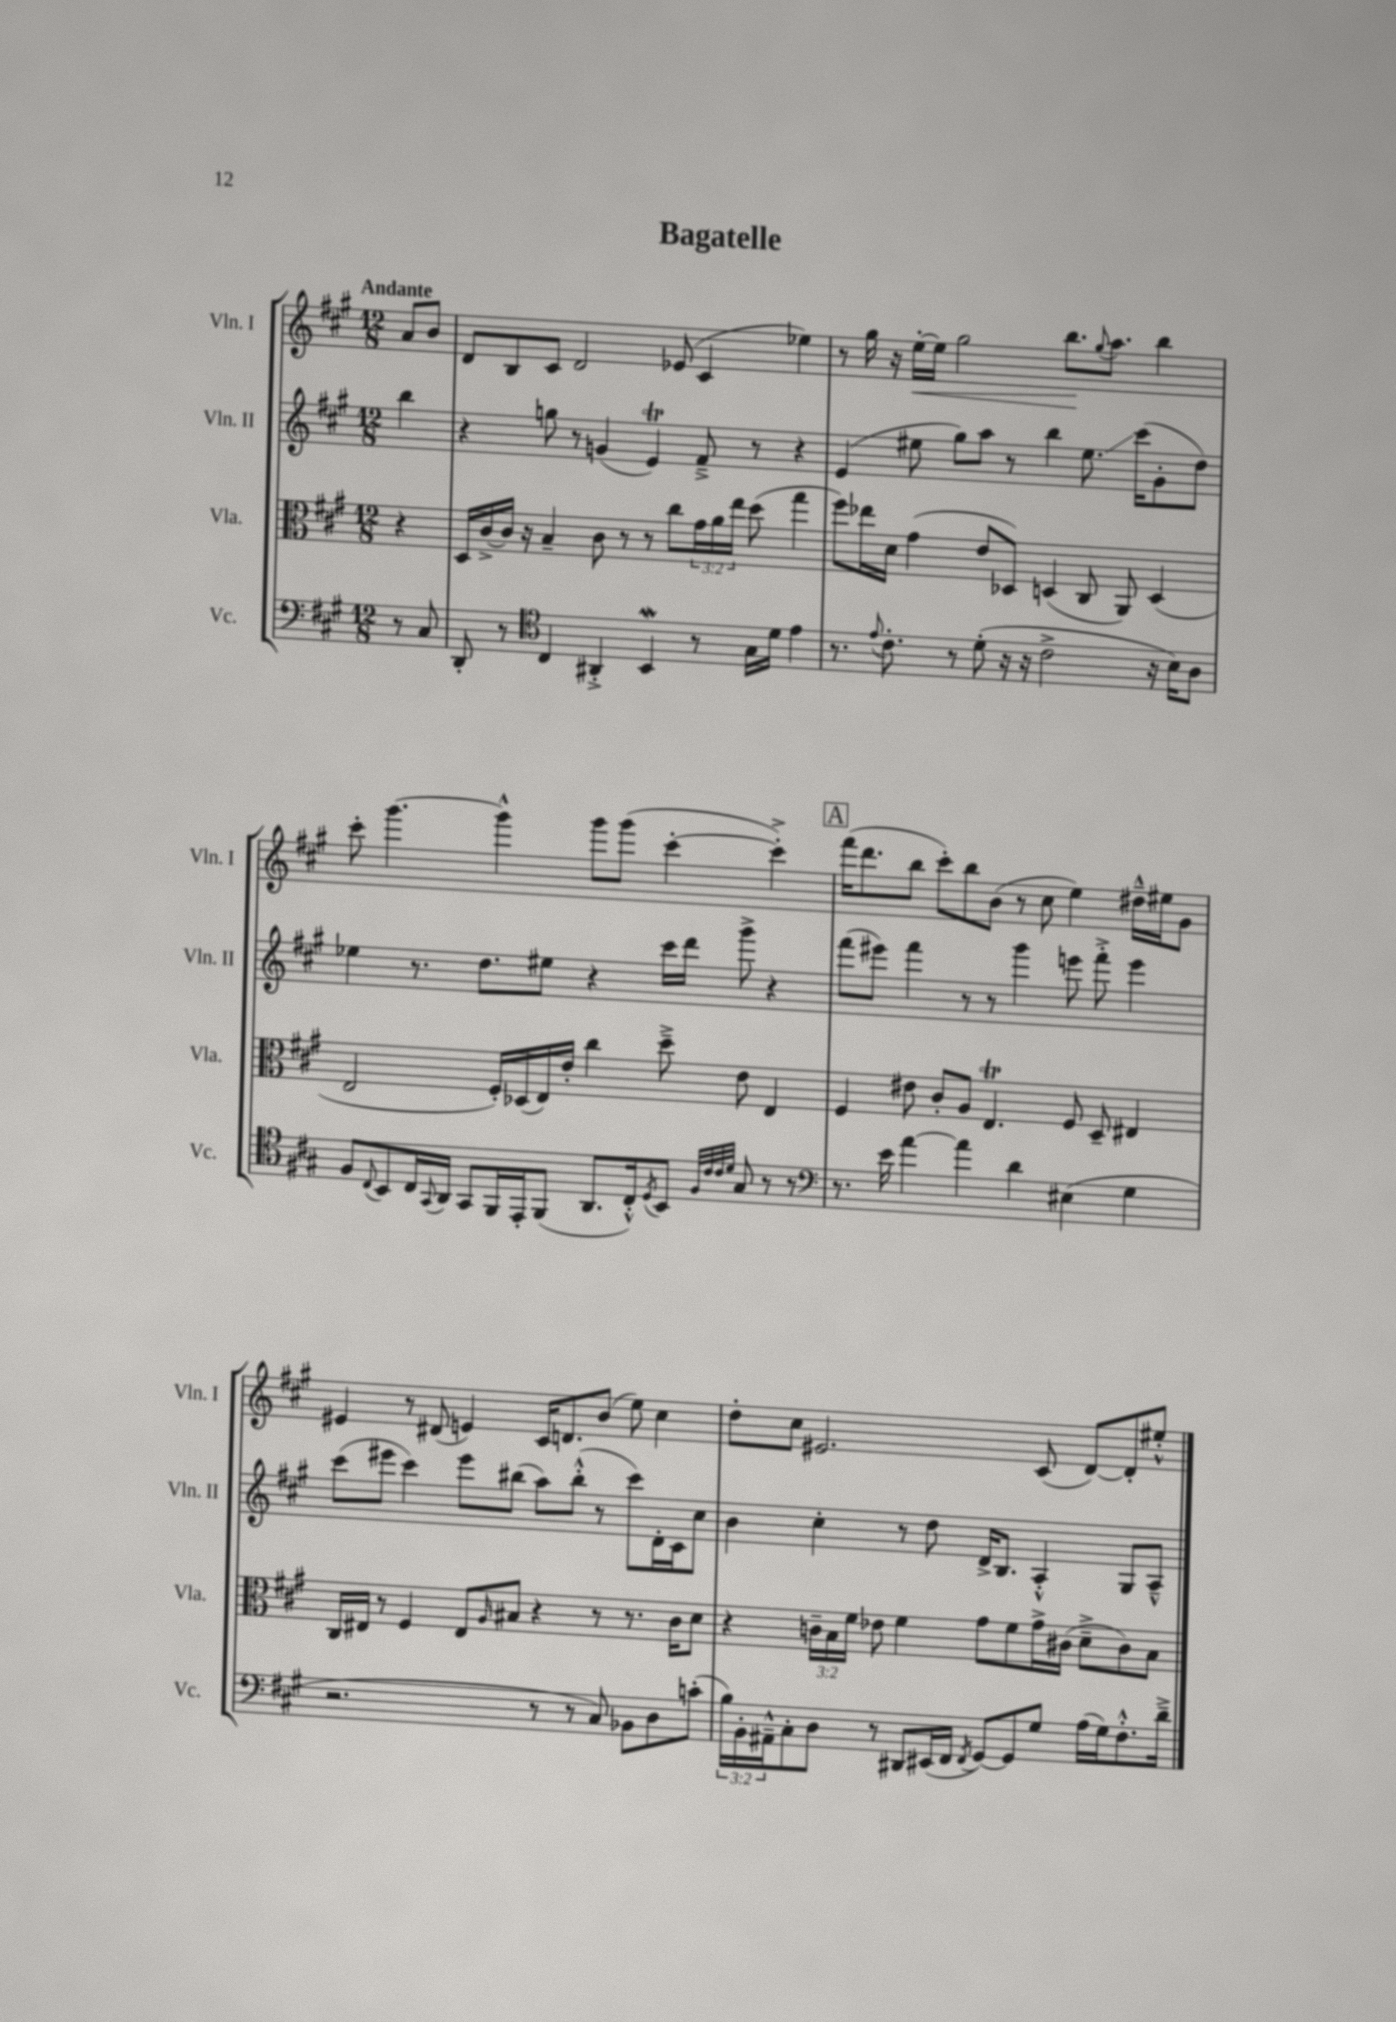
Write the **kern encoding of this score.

**kern	**kern	**kern	**kern
*staff4	*staff3	*staff2	*staff1
*clefF4	*clefC3	*clefG2	*clefG2
*k[f#c#g#]	*k[f#c#g#]	*k[f#c#g#]	*k[f#c#g#]
*M12/8	*M12/8	*M12/8	*M12/8
8r	4r	4bb	8a
8C#	.	.	8b
=	=	=	=
8DD'	16D	4r	8d
.	[16c#^	.	.
8r	16c#]	.	8B
.	16r	.	.
*clefC4	*	*	*
4C#	4B~	8gg	8c#
.	.	8r	2d
4AA#'^	8c#	(4g	.
.	8r	.	.
4BB	8r	4e)	.
.	8cc#	.	(8e-
8r	24g#	8f#~^	4c#
.	24a	.	.
.	24ee	.	.
16G#	(8dd	8r	.
16d	.	.	.
4e	4gg#	4r	4ee-)
=	=	=	=
8.r	8ff#)	(4e	8r
.	16ee-	.	16gg#
8qqe	.	.	.
8.c#'	16d	.	16r
.	(4g#	8ee#	[16ee'
.	.	.	16ee]
8r	.	8gg#)	2gg#
(8d'	8e	8aa	.
16r	8D-)	8r	.
16r	.	.	.
2c#^	(4D	4bb	.
.	.	.	8.bb
.	8C#	8.ee#	.
.	.	.	8qqgg#
.	.	.	8.aa
.	8AA)	.	.
.	.	(16ccc#	.
16r	(4D	8g#'	4bb
16B)	.	.	.
8A	.	8dd)	.
=	=	=	=
8F#	2E	4ee-	8ccc#'
8qqC#	.	.	.
8BB	.	.	[4.ggg#
16C#	.	8.r	.
8qqGG#	.	.	.
16AA	.	.	.
8GG#	.	.	.
.	.	8.dd	.
16FF#	16F#')	.	4ggg#^^]
16EE'	(16D-	.	.
(8FF#	16E)	8ee#	.
.	16e'	.	.
8.AA	4cc#	4r	8ggg#
.	.	.	(8ggg#
16C#'^^)	.	.	.
8qD	.	.	.
8BB	8dd~^	16ccc#	[4ccc#'
.	.	16ddd	.
32qqF#	.	.	.
32qqc#	.	.	.
32qqc#	.	.	.
32qqd	.	.	.
8G#	8e	8ggg#^	.
8r	4E	4r	4ccc#'^])
8r	.	.	.
=	=	=	=
*clefF4	*	*	*
8.r	4F#	(8fff#	(16fff#
.	.	.	8.ddd
.	.	8eee#)	.
16e	.	.	.
[4a	8e#	4fff#	8bb
.	8c#'	.	8ccc#')
4a]	8A	8r	8bb
.	4.E	8r	(8b
4d	.	4ggg#	8r
.	.	.	8cc#
(4E#	8F#	8eee	4ee)
.	8D~	8fff#'^	.
4G#	4E#	4eee	16dd#~^^
.	.	.	16ee#
.	.	.	8g#
=	=	=	=
2.r	16C#	(8ccc#	4e#
.	16E#	.	.
.	8r	8eee#	.
.	4F#	4ccc#)	8r
.	.	.	(8d#
.	8E#	8eee#	4e)
.	16qqA	.	.
.	8B#	(8bb#	.
8r	4r	8aa)	16c#
.	.	.	8.d
8r	.	(8bb#'^^	.
8C#)	8r	8r	(8b
8BB-	8.r	8ccc#)	8ee)
8D	.	16d'	4cc#
.	16c#	16c#	.
(8c'	8d	8cc#	.
=	=	=	=
24B)	4r	4b	8dd'
24BB'	.	.	.
24AA#~^^	.	.	.
8C#'	.	.	8cc#
8D	24c~	4cc#'	2.e#
.	24B	.	.
.	24f#	.	.
8r	8e-	.	.
8DD#	4f#	8r	.
(16EE#	.	8dd	.
16FF#	.	.	.
8qFF#	.	.	.
[8GG#)	8g#	16d^	.
.	.	8.B	.
8GG#]	8f#	.	.
8G#	16g#^	4A'^^	(8c#
.	(16c#	.	.
(16A	8d~^	.	[8d)
16G#)	.	.	.
8.F#'^^	8c#)	8G#	8d']
.	8B	8A~^^	8ee#'^^
16d~^	.	.	.
==	==	==	==
*-	*-	*-	*-
